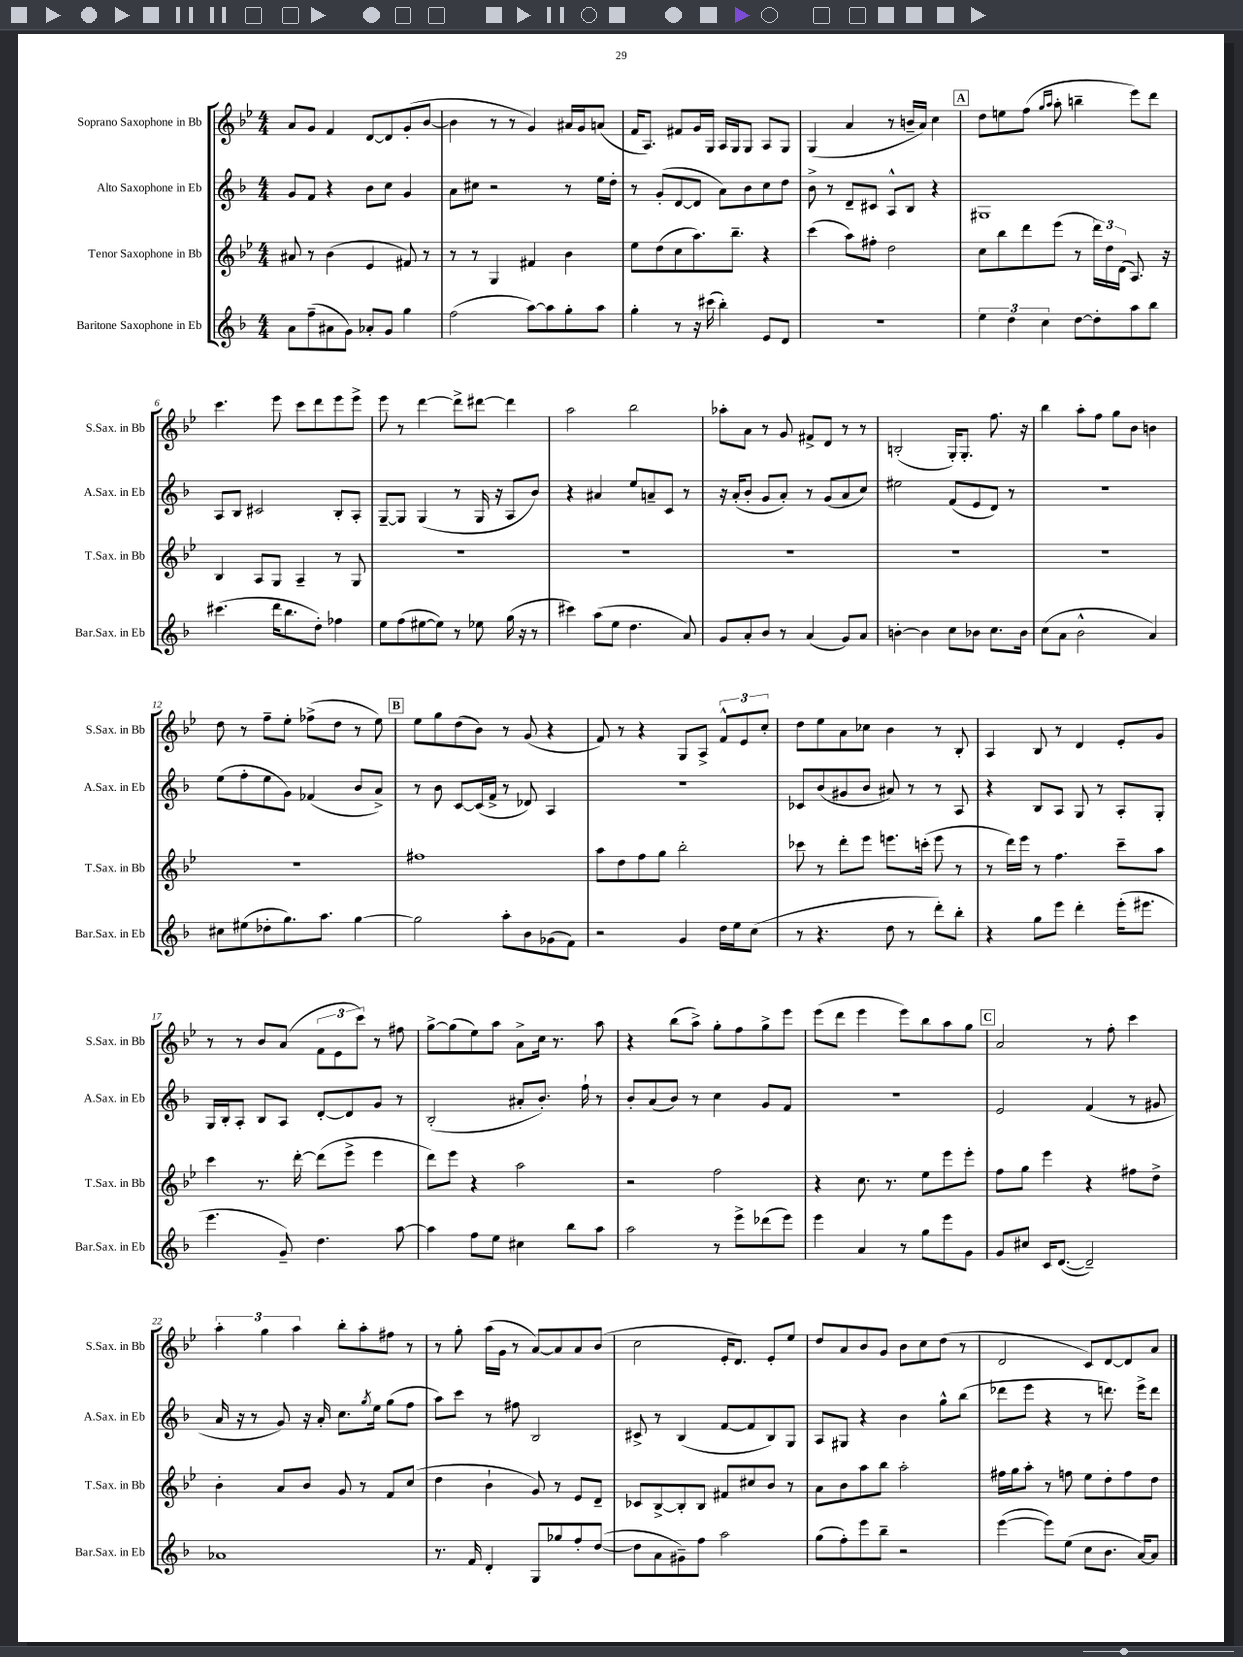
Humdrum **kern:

**kern	**kern	**kern	**kern
*staff4	*staff3	*staff2	*staff1
*clefG2	*clefG2	*clefG2	*clefG2
*k[b-]	*k[b-e-]	*k[b-]	*k[b-e-]
*M4/4	*M4/4	*M4/4	*M4/4
8a	8a#	8g	8a
(8ff~	8r	8f	8g
8a#	(4b-	4r	4f
8g)	.	.	.
8a-'	4e-	8b-	[8d
8g	.	8cc	8d]
4gg	8f#)	4g	(8g'
.	8r	.	[8b-
=	=	=	=
(2ff	8r	8a	4b-]
.	8r	8cc#	.
.	4G	2r	8r
.	.	.	8r
[8aa)	4f#	.	4g)
8aa]	.	.	.
8gg'	4b-	8r	16a#
.	.	.	16g
8aa	.	16ee	(8a
.	.	16dd'	.
=	=	=	=
4gg'	8ee-	8r	16f
.	.	.	8.A)
.	(8dd	(8g'	.
8r	8cc	[8d	8f#
16r	8.aa)	8d]	16g
(16ccc#	.	.	16G
4bb-')	.	8a)	16A
.	8.bb-~	.	16G
.	.	8b-	8G
8e	4r	8cc	8A
8d	.	8dd	8G
=	=	=	=
1r	(4ccc	8b-^	(4G
.	.	8r	.
.	8aa)	8d~	4a
.	8ff#'	8c#	.
.	2dd	8A^^	8r
.	.	8B-	16b~
.	.	.	16a)
.	.	4r	4cc
=	=	=	=
6ee	8cc	1G#	8dd
.	8bb-	.	8ee
6dd	.	.	.
.	8ddd	.	(8ff
6cc	.	.	.
.	.	.	16qqgg
.	.	.	16qqaa
.	(8eee-	.	8aa'
[8dd	8r	.	4bb~
8dd']	24ddd)	.	.
.	24dd	.	.
.	(24d	.	.
8aa	8.A)	.	8eee-)
8bb-	.	.	8ddd
.	16r	.	.
=	=	=	=
(4.ccc#	4B-	8A	4.ccc
.	.	8B-	.
.	8A	2c#	.
16ddd	8G	.	8eee-
8.bb-	.	.	.
.	4A~	.	8ccc
8dd')	.	.	8ddd
4ff-	8r	8B-'	8eee-
.	8G	8A'	8eee-^
=	=	=	=
8ee	1r	[8G~	8eee-
(8ff	.	8G]	8r
[8ee#	.	(4G	[4ddd
8ee#])	.	.	.
8r	.	8r	8ddd^]
8ee-	.	16G	[8ddd#
.	.	16r	.
(16gg	.	8A	4ddd#]
16r	.	.	.
8r	.	8b-)	.
=	=	=	=
4ccc#)	1r	4r	2aa
(8aa	.	4a#	.
8ee	.	.	.
4.dd	.	8ee	2bb-
.	.	8a~	.
.	.	8c	.
8a)	.	8r	.
=	=	=	=
8g	1r	16r	8aa-'
.	.	(16a'	.
8a'	.	8b-'	8a
8b-	.	8g	8r
8r	.	8a')	8g
(4a	.	8r	8f#^
.	.	(8g	8d
8g)	.	8a	8r
8a	.	8cc)	8r
=	=	=	=
[4b'	1r	2ee#	(2B'
4b]	.	.	.
8cc	.	(8f	16G')
.	.	.	8.G'
8b-	.	8e	.
8.cc	.	8d)	8.ff
.	.	8r	.
16b-	.	.	16r
=	=	=	=
(8cc	1r	1r	4bb-
8a	.	.	.
2b-^^	.	.	8aa'
.	.	.	8ff
.	.	.	8gg
.	.	.	8b-
4a)	.	.	4b
=	=	=	=
8cc#	1r	(8ee	8dd
(8ee#	.	8ff'	8r
8dd-'	.	8ee	8ff~
8.gg)	.	8g)	8ee-'
.	.	(4f-	(8ff-^
8.aa	.	.	.
.	.	.	8dd
[4gg	.	8b-	8r
.	.	8a^)	8ee-)
=	=	=	=
2gg]	1ff#	8r	8ee-
.	.	8b-	8gg
.	.	[8c	(8dd
.	.	(16c]	8b-)
.	.	16f^	.
8aa'	.	8r	8r
8b-	.	8d-)	(8g
(8g-	.	4A	4r
8f)	.	.	.
=	=	=	=
2r	8aa	1r	8f)
.	8dd	.	8r
.	8ff	.	4r
.	8gg	.	.
4g	2bb-'	.	8G
.	.	.	8A^
16dd	.	.	12f^^
16ee	.	.	.
.	.	.	12e-
(8cc	.	.	.
.	.	.	12cc'
=	=	=	=
8r	8ccc-	8c-	8dd
4.r	8r	(8b-	8ee-
.	8ddd'	8g#	8a
.	8eee-	8b-	8cc-
8dd	8.eee	8a#)	4b-
8r	.	8r	.
.	(16ccc'	.	.
8ddd')	8eee	8r	8r
8bb-'	8r	8A	8B-'
=	=	=	=
4r	8r	4r	4A
.	16ddd)	.	.
.	16eee-	.	.
8gg	8r	8B-	8B-
8eee	4.ff	8A	8r
4ddd'	.	8G	4d
.	.	8r	.
(16eee'	8ccc~	8A'	8e-'
8.eee#	.	.	.
.	8aa	8G'	8g
=	=	=	=
4.eee	4ccc	16G	8r
.	.	16B-'	.
.	.	8A'	8r
.	8.r	8B-	8b-
8g~)	.	8A	(8a
.	[16ddd'	.	.
4.dd	(8ddd]	[8d'	12f
.	.	.	12e-
.	8eee-^	8d]	.
.	.	.	12ccc)
.	4eee-	8g	8r
[8aa	.	8r	8ff#
=	=	=	=
4aa]	8ddd)	(2B-'	[8gg^
.	8eee-	.	(8gg]
8ff	4r	.	8ee-)
8ee	.	.	8aa
4cc#	2aa	8a#'	8a^
.	.	8.b-')	16cc
.	.	.	8.r
8bb-	.	.	.
.	.	16ff`	.
8aa	.	8r	8aa
=	=	=	=
2aa	2r	8b-'	4r
.	.	(8a	.
.	.	8b-)	(8bb-
.	.	8r	8aa^)
8r	2ff	4cc	8gg'
8eee^	.	.	8ff
(8ddd-	.	8g	8gg^
8eee)	.	8f	8eee-
=	=	=	=
4eee	4r	1r	(8eee-
.	.	.	8ddd
4a	8.cc	.	4eee-
.	8.r	.	.
8r	.	.	8eee-)
8gg	8ee-	.	8bb-
8eee	8eee-	.	8aa
8g	8eee-'	.	8gg
=	=	=	=
8g	8ff	2e	2a
8cc#	8gg	.	.
16c	4eee-	.	.
([8.d	.	.	.
2d~])	4r	(4f	8r
.	.	.	8ff'
.	8ff#	8r	4ccc
.	8dd^	8g#	.
=	=	=	=
1a-	4b-'	16a	6aa'
.	.	16r	.
.	.	8r	.
.	.	.	6gg
.	8a	8g)	.
.	.	.	6aa
.	8b-	16r	.
.	.	16a'	.
.	8g	8.cc	8bb-'
.	8r	.	8aa'
.	.	8qgg	.
.	.	16ee	.
.	8f	(8gg	8ff#
.	(8cc	8ff	8r
=	=	=	=
8.r	4dd	8aa)	8r
.	.	8ccc	8gg'
16f	.	.	.
4d'	4b-`	8r	(16aa
.	.	.	16g
.	.	8ff#	8r
8G	8g)	2B-	[8a)
8gg-	8r	.	8a]
8ff'	8e-	.	8a
([8dd	8d~	.	(8b-
=	=	=	=
8dd]	8c-	8c#^	2cc
8a	[8B-^	8r	.
8g#~)	8B-']	(4B-	.
8ff	8B-	.	.
2aa	8f#	[8f	16e-'
.	.	.	8.d)
.	8cc#	8f]	.
.	8b-	8B-)	8e-'
.	8r	8G	8ee-
=	=	=	=
(8gg	8a	8A	8dd
8ff')	8b-	8G#	8a
8eee	8aa	4r	8b-
8bb-~	8bb-	.	8g
2r	2aa'	4b-	8b-
.	.	.	8cc
.	.	8gg^^	(8dd
.	.	(8bb-	8r
=	=	=	=
([4eee	16ff#	8ddd-	2d
.	16gg	.	.
.	8aa'	8eee	.
8eee])	8r	4r	.
(8ee	8ff	.	.
8cc	8ee-	8r	8c)
8.b-	8dd'	8.ddd)	[8d
.	8ff	.	8d]
[16a)	.	16eee^	.
8a]	8dd	8ddd	8a
==	==	==	==
*-	*-	*-	*-
